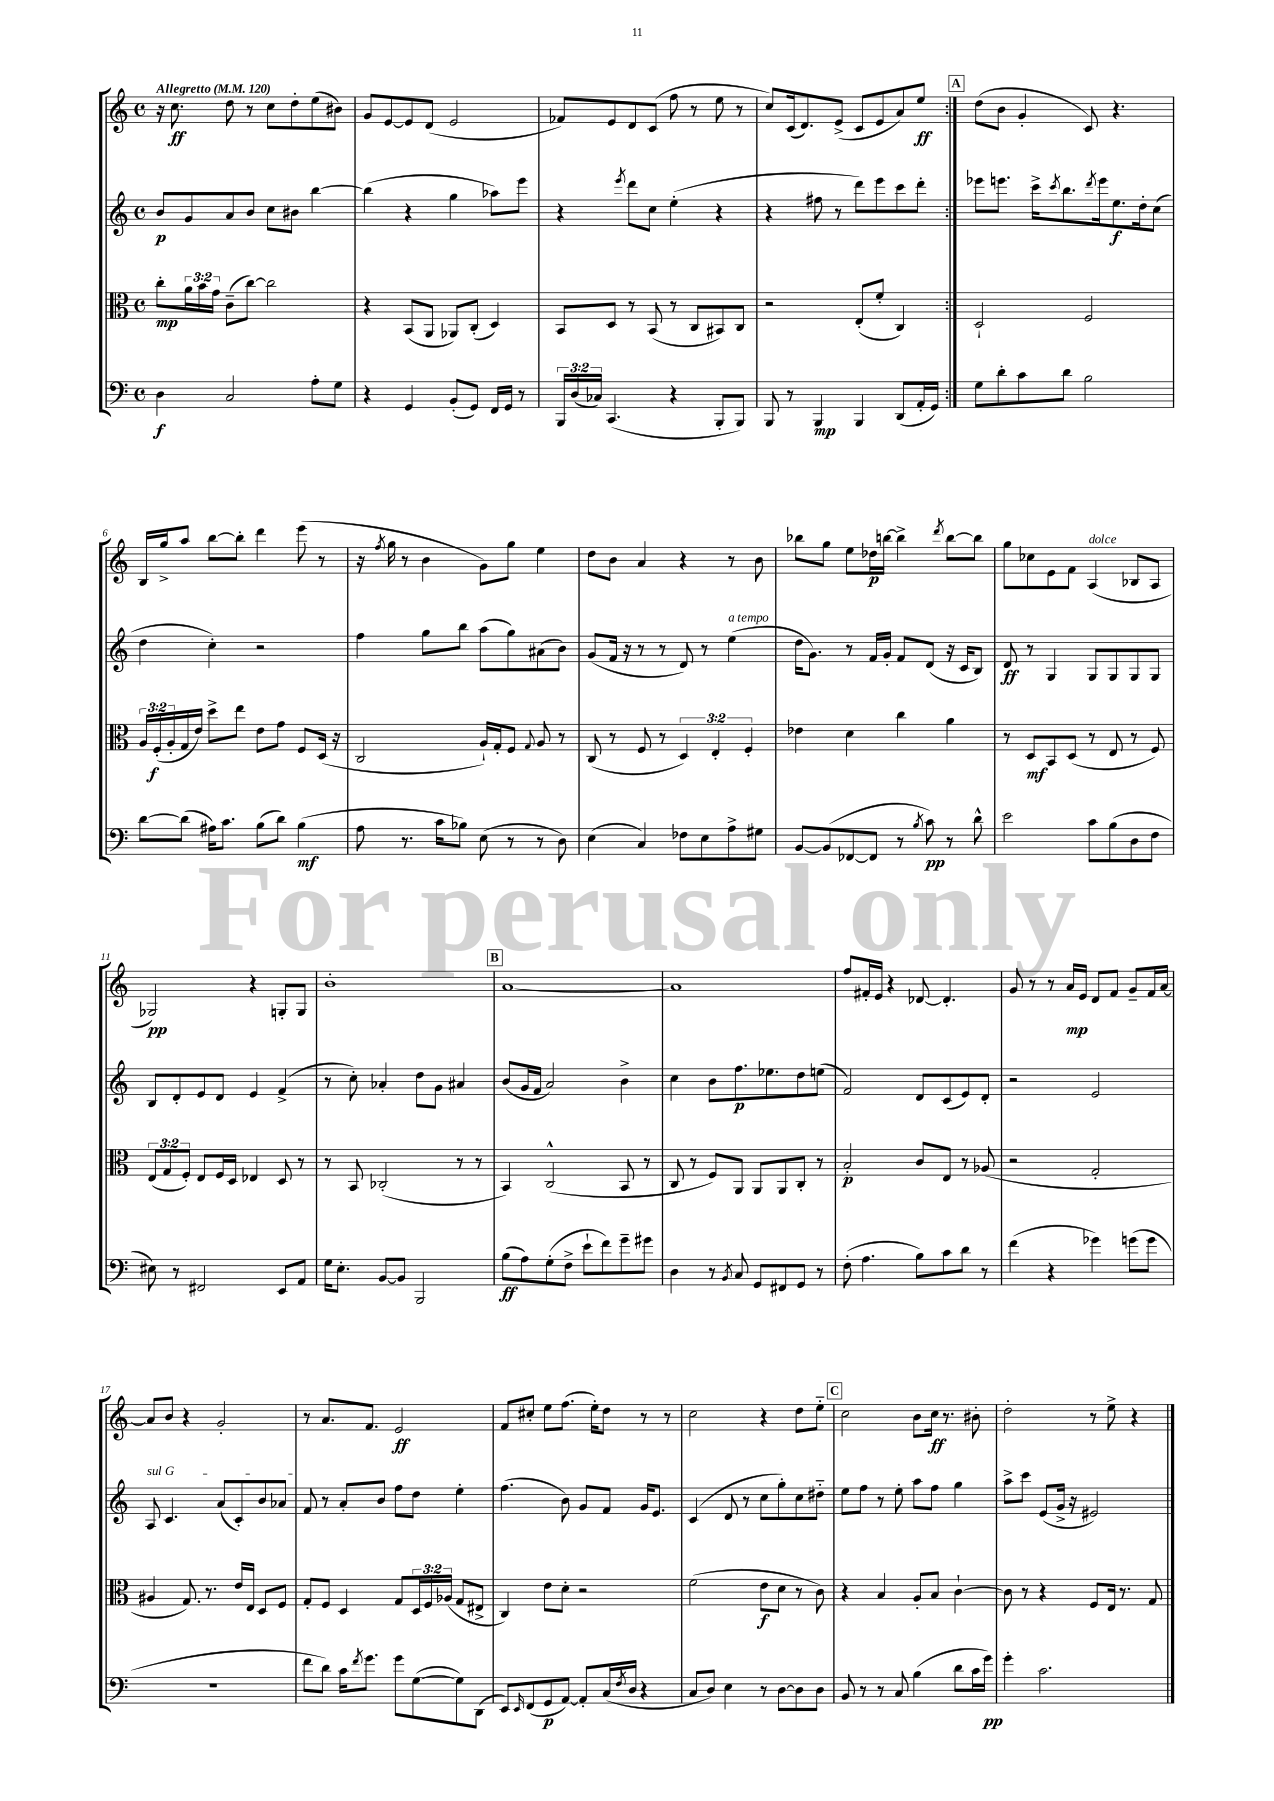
<<
\new StaffGroup <<
\new Staff = "s0" {
    \clef treble \key c \major \defaultTimeSignature \time 4/4 \tempo "Allegretto" 4 = 120
    \repeat volta 2 { r16 c''8.\ff d''8 r8 c''8 d''8-. e''8( bis'8) |
    g'8 e'8~ e'8 d'8( e'2 |
    fes'8) e'8 d'8 c'8( f''8 r8 e''8 r8 |
    c''8) c'16( d'8.) e'8->( c'8 e'8 a'8) e''8\ff | }
    \mark \markup { \box "A" } d''8( b'8 g'4-. c'8) r4. |
    b16 g''16-> a''8 b''8~ b''8-. d'''4 e'''8( r8 |
    r16 \acciaccatura { f''8 } g''16 r8 b'4 g'8) g''8 e''4 |
    d''8 b'8 a'4 r4 r8 b'8 |
    bes''8 g''8 e''8 des''16\p b''16~ b''4-> \acciaccatura { d'''8 } b''8~ b''8 |
    g''8 ces''8 e'8 f'8 a4^\markup { \italic "dolce" }( bes8 a8 |
    ges2\pp) r4 g8-. g8 |
    b'1-. |
    \mark \markup { \box "B" } a'1~ |
    a'1 |
    f''8 fis'16-. e'16 r4 des'8~ des'4.-. |
    g'8 r8 r8 a'16\mp e'16 d'8 f'8 g'8-- f'16 a'16~ |
    a'8 b'8 r4 g'2-. |
    r8 a'8. f'8. e'2\ff |
    f'8 cis''8-. e''8 f''8.( e''16-.) d''8 r8 r8 |
    c''2 r4 d''8 e''8-_ |
    \mark \markup { \box "C" } c''2 b'8 c''16\ff r8. bis'8-. |
    d''2-. r8 e''8-> r4 \bar "|." |
}
\new Staff = "s1" {
    \clef treble \key c \major \defaultTimeSignature \time 4/4
    \repeat volta 2 { b'8\p g'8 a'8 b'8 c''8 bis'8 b''4~ |
    b''4( r4 g''4 aes''8) e'''8 |
    r4 \acciaccatura { e'''8 } d'''8 c''8 e''4-.( r4 |
    r4 fis''8 r8 d'''8) e'''8 c'''8 d'''8-. | }
    \mark \markup { \box "A" } ees'''8 e'''8. c'''16-> \acciaccatura { c'''8 } b''8. \acciaccatura { d'''8 } e'''16 e''8.\f d''16-. c''8( |
    d''4 c''4-.) r2 |
    f''4 g''8 b''8 a''8( g''8) ais'8( b'8) |
    g'8( f'16 r16 r8 r8 d'8) r8 e''4^\markup { \italic "a tempo" }( |
    d''16 g'8.) r8 f'16 g'16-. f'8 d'8( r16 c'16 b8) |
    d'8\ff r8 g4 g8 g8 g8 g8 |
    b8 d'8-. e'8 d'8 e'4 f'4->( |
    r8 c''8-.) aes'4-. d''8 g'8 ais'4 |
    \mark \markup { \box "B" } b'8( g'16 f'16 a'2) b'4-> |
    c''4 b'8 f''8.\p ees''8. d''8 e''8( |
    f'2) d'8 c'8( e'8) d'8-. |
    r2 e'2 |
    \once \override TextSpanner.bound-details.left.text = \markup { \italic "sul G" } a8\startTextSpan c'4. a'8( c'8-.) b'8 aes'8 |
    f'8\stopTextSpan r8 a'8-. b'8 f''8 d''8 e''4-. |
    f''4.( b'8) g'8 f'8 g'16 e'8. |
    c'4( d'8 r8 c''8 g''8-.) c''8 dis''8-_ |
    \mark \markup { \box "C" } e''8 f''8 r8 e''8-. a''8 f''8 g''4 |
    a''8-> c'''8 e'8( g'16-> r16 eis'2) \bar "|." |
}
\new Staff = "s2" {
    \clef alto \key c \major \defaultTimeSignature \time 4/4 \override Staff.TupletNumber.text = #tuplet-number::calc-fraction-text
    \repeat volta 2 { c''8-.\mp \tuplet 3/2 { a'16 b'16 g'16 } c'8--( c''8~) c''2 |
    r4 b,8( a,8 aes,8) c8-.( d4) |
    b,8 d8 r8 b,8( r8 c8 bis,8) c8 |
    r2 e8-.( f'8-. c4) | }
    \mark \markup { \box "A" } d2-! f2 |
    \tuplet 3/2 { a16 f16-.\f( a16-. } g16 e'16) d''8-> e''8 e'8 g'8 f8 d16( r16 |
    c2 a16-!) g16-. f8 \appoggiatura { g8 } a8 r8 |
    c8( r8 f8 r8 \tuplet 3/2 { d4) e4-. f4-. } |
    ees'4 d'4 c''4 a'4 |
    r8 d8\mf b,8 d8( r8 e8 r8 f8) |
    \tuplet 3/2 { e8( g8 f8-.) } e8 f16 d16 ees4 d8 r8 |
    r8 b,8 ces2-.( r8 r8 |
    \mark \markup { \box "B" } b,4) c2-^( b,8 r8 |
    c8 r8 f8) a,8 a,8 a,8 c8-. r8 |
    b2-.\p c'8 e8 r8 aes8( |
    r2 g2-. |
    ais4 g8.) r8. e'16 e16 d8 f8 |
    g8-. f8 d4 g8 \tuplet 3/2 { d16 f16 aes16( } g8 eis8-> |
    c4) e'8 d'8-. r2 |
    f'2( e'8\f d'8 r8 c'8) |
    \mark \markup { \box "C" } r4 b4 a8-. b8 c'4~-! |
    c'8 r8 r4 f8 e16 r8. g8 \bar "|." |
}
\new Staff = "s3" {
    \clef bass \key c \major \defaultTimeSignature \time 4/4 \override Staff.TupletNumber.text = #tuplet-number::calc-fraction-text
    \repeat volta 2 { d4\f c2 a8-. g8 |
    r4 g,4 b,8-.( g,8) f,16 g,16 r8 |
    \tuplet 3/2 { b,,16 d16( ces16) } c,4.( r4 b,,8-. b,,8) |
    b,,8 r8 b,,4\mp b,,4 d,8( a,16-. g,16) | }
    \mark \markup { \box "A" } g8 d'8-. c'8 d'8 b2 |
    d'8~ d'8( ais16) c'8. b8( d'8) b4\mf( |
    a8 r8. c'16 bes8) e8( r8 r8 d8) |
    e4( c4) fes8 e8 a8-> gis8 |
    b,8~ b,8( fes,8~ fes,8 r8 \acciaccatura { b8 } c'8\pp) r8 d'8-^ |
    e'2 c'8 b8( d8 f8 |
    eis8) r8 fis,2 e,8 a,8 |
    g16 e8.-. b,8~ b,8 b,,2 |
    \mark \markup { \box "B" } b8\ff( a8) g8-.( f8-> e'8-! f'8) g'8-- gis'8 |
    d4 r8 \acciaccatura { b,8 } c8 g,8 fis,8 g,8 r8 |
    f8-.( a4. b8) c'8 d'8 r8 |
    f'4( r4 ges'4) g'8( g'8 |
    R1 |
    f'8 d'8) c'16 \acciaccatura { f'8 } g'8. g'8 g8~( g8) d,8( |
    e,8) \grace { e,16 } f,8( g,8\p a,8~) a,8-. c16( \acciaccatura { f8 } d16 r4 |
    c8 d8) e4 r8 d8~ d8 d8 |
    \mark \markup { \box "C" } b,8 r8 r8 c8 b4( d'8 c'16 g'16\pp) |
    g'4-. c'2. \bar "|." |
}
>>
>>
